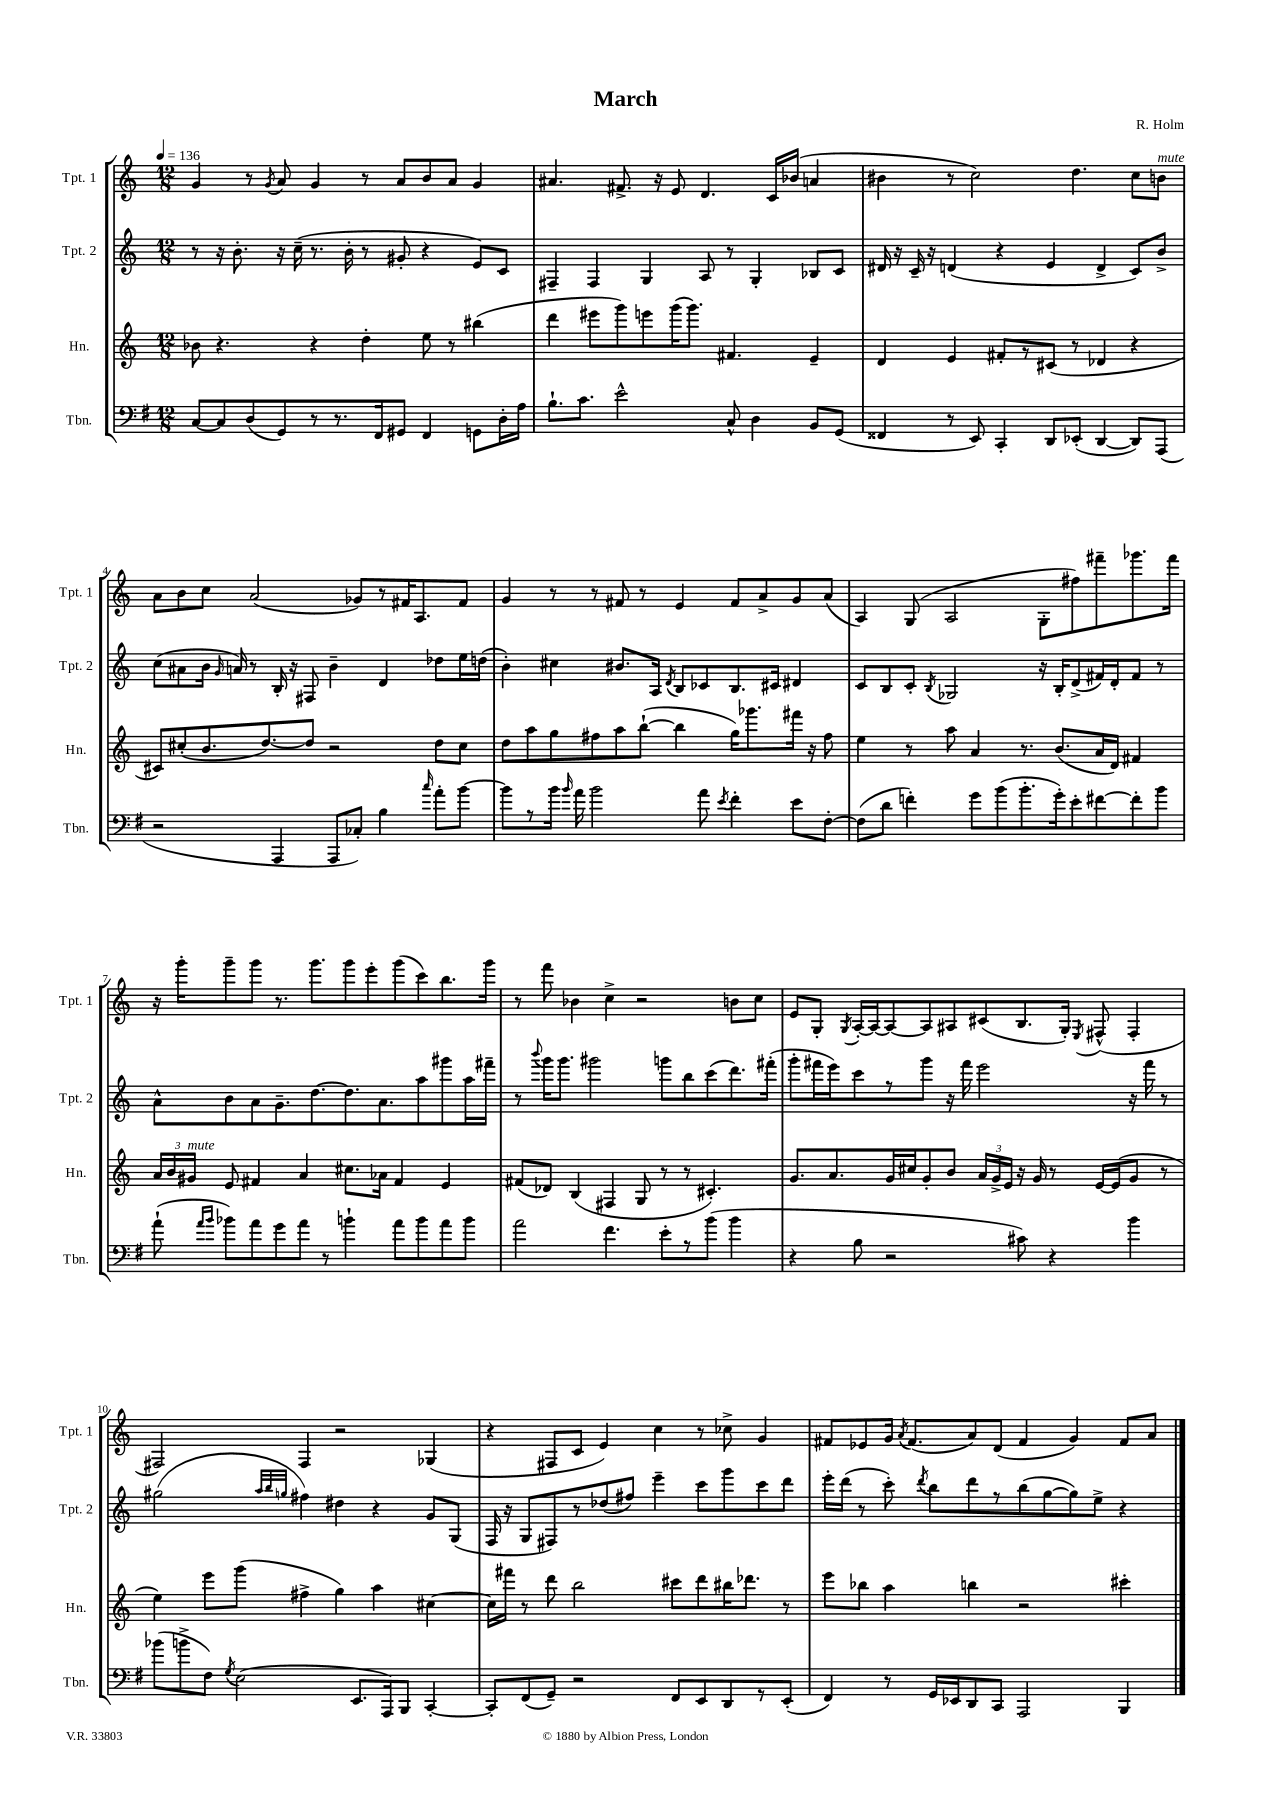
\header { title = "March" composer = "R. Holm" }
<<
\new StaffGroup <<
\new Staff = "s0" \with { instrumentName = "Tpt. 1" shortInstrumentName = "Tpt. 1" } {
    \clef treble \key c \major \numericTimeSignature \time 12/8 \tempo 4 = 136
    \autoBeamOff g'4 r8 \acciaccatura { g'8 } a'8 g'4 r8 a'8[ b'8 a'8] g'4 |
    ais'4. fis'8.-> r16 e'8 d'4. c'16[ bes'16]( a'4 |
    bis'4 r8 c''2) d''4. c''8[ b'8]^\markup { \italic "mute" } |
    a'8[ b'8 c''8] a'2( ges'8[) r8 fis'16 a8. fis'8] |
    g'4 r8 r8 fis'8 r8 e'4 fis'8[ a'8-> g'8 a'8]( |
    a4) g8( a2 g8[-. fis''8) fis'''8-- ges'''8. fis'''16] |
    r16 g'''16[-. g'''8-- g'''8] r8. g'''8.[ g'''8 e'''8-. g'''8( c'''8) b''8. g'''16] |
    r8 f'''8 bes'4 c''4-> r2 b'8[ c''8] |
    e'8[ g8]-. \acciaccatura { g8 } a16[~-. a16~ a8~ a8 ais8 cis'8( b8. g16]-.) \acciaccatura { e8 } fis8-^( fis4-. |
    fis2) fis4 r2 ges4( |
    r4 fis8[ c'8] e'4) c''4 r8 ces''8-> g'4 |
    fis'8[ ees'8 g'16] \acciaccatura { a'8 } fis'8.[( a'8) d'8]( fis'4 g'4) fis'8[ a'8] \bar "|." |
}
\new Staff = "s1" \with { instrumentName = "Tpt. 2" shortInstrumentName = "Tpt. 2" } {
    \clef treble \key c \major \numericTimeSignature \time 12/8
    \autoBeamOff r8 r16 b'8.-. r16 c''16--( r8. b'16-. r8 gis'8-. r4 e'8[) c'8] |
    fis4-- fis4 g4 a8 r8 g4-. bes8[ c'8] |
    dis'16 r16 c'16-- r16 d'4( r4 e'4 d'4-> c'8[) b'8]-> |
    c''8[( ais'8 b'16] \grace { g'16 } a'16) r8 b16-. r16 fis8 b'4-- d'4 des''8[ e''16 d''16]( |
    b'4-.) cis''4 bis'8.[ a16] \acciaccatura { d'8 } b8[ ces'8 b8. cis'16] dis'4 |
    c'8[ b8 c'8]-. \acciaccatura { b8 } ges2 r16 b16[-. d'8->( fis'16) d'16-. fis'8] r8 |
    a'8[-^ b'8 a'8 g'8.-- d''8.~ d''8. a'8. a''8 gis'''8 a''16 fis'''16]-- |
    r8 \appoggiatura { b'''8 } g'''16[ g'''8.] gis'''2 g'''8[ b''8 c'''8( d'''8.) fis'''16]-.( |
    g'''8[-. fis'''16 e'''16) c'''8 r8 g'''8] r16 fis'''16 e'''2 r16 fis'''16 r8 |
    gis''2( \grace { a''32[ b''32 g''32] } fis''4) dis''4 r4 g'8[ g8]( |
    f16 r16 g8[ fis8) r8 des''8( fis''8]) e'''4-- c'''8[ g'''8 c'''8 d'''8] |
    e'''16[-. d'''16]( r8 c'''8-.) \acciaccatura { d'''8 } b''8[ d'''8 r8 b''8( g''8~ g''8) e''8]-> r4 \bar "|." |
}
\new Staff = "s2" \with { instrumentName = "Hn." shortInstrumentName = "Hn." } {
    \clef treble \key c \major \numericTimeSignature \time 12/8
    \autoBeamOff bes'8 r4. r4 d''4-. e''8 r8 bis''4( |
    d'''4 eis'''8[ g'''8) e'''8 g'''16( g'''8.]) fis'4. e'4-- |
    d'4 e'4 fis'8[-. r8 cis'8]( r8 des'4 r4 |
    cis'8[) cis''8-.( b'8. d''8.~) d''8] r2 d''8[ cis''8] |
    d''8[ a''8 g''8 fis''8 a''8 b''8]~-!( b''4 g''16[) ges'''8. fis'''16] r16 fis''8 |
    e''4 r8 a''8 a'4 r8. b'8.[( a'16 d'16]) fis'4 |
    \tuplet 3/2 { a'16[ b'16 gis'16]^\markup { \italic "mute" } } e'8 fis'4 a'4 cis''8.[ aes'16] fis'4 e'4 |
    fis'8[( des'8]) b4( fis4 g8 r8 r8 cis'4.-.) |
    g'8.[ a'8. g'16 cis''16 g'8-. b'8] \tuplet 3/2 { a'16[ g'16-> e'16] } r16 g'16 r8 e'16[~ e'16( g'8] r8 |
    e''4) e'''8[ g'''8]( fis''4-> g''4) a''4 cis''4~ |
    cis''16[ fis'''16] r8 d'''8 b''2 cis'''8[ d'''8 bis''16 des'''8.] r8 |
    e'''8[ bes''8] a''4 b''4 r2 cis'''4-. \bar "|." |
}
\new Staff = "s3" \with { instrumentName = "Tbn." shortInstrumentName = "Tbn." } {
    \clef bass \key g \major \numericTimeSignature \time 12/8
    \autoBeamOff c8[~ c8 d8( g,8) r8 r8. fis,16 gis,8] fis,4 g,8[ d16-. a16] |
    b8.[-! c'8.] e'2-^ c8-^ d4 b,8[ g,8]( |
    fisis,4 r8 e,8) c,4-. d,8[ ees,8]-.( d,4~ d,8[) a,,8]( |
    r2 a,,4 a,,8[ ces8]-.) b4 \grace { c''16 } a'8[-. b'8]~ |
    b'8[ r8 b'16] \grace { b'16 } a'16 b'2 a'8 \acciaccatura { e'8 } fis'4-. e'8[ fis8]~-. |
    fis8[( d'8] f'4-.) g'8[ b'8( b'8.-. g'16-.) e'8-. fis'8~ fis'8-. b'8] |
    a'8-!( \grace { a'16[ b'16] } bes'8[) a'8 g'8 a'8] r8 b'4-! a'8[ b'8 a'8 b'8] |
    a'2 fis'4. e'8[-. r8 b'8]( b'4 |
    r4 b8 r2 cis'8) r4 b'4 |
    bes'8[( b'8-> fis8]) \acciaccatura { g8 } e2( e,8.[ a,,16) b,,8] c,4~-. |
    c,8[-. fis,8( g,8]--) r2 fis,8[ e,8 d,8 r8 e,8]-.( |
    fis,4) r8 g,16[ ees,16 d,8 c,8] a,,2 b,,4 \bar "|." |
}
>>
>>
